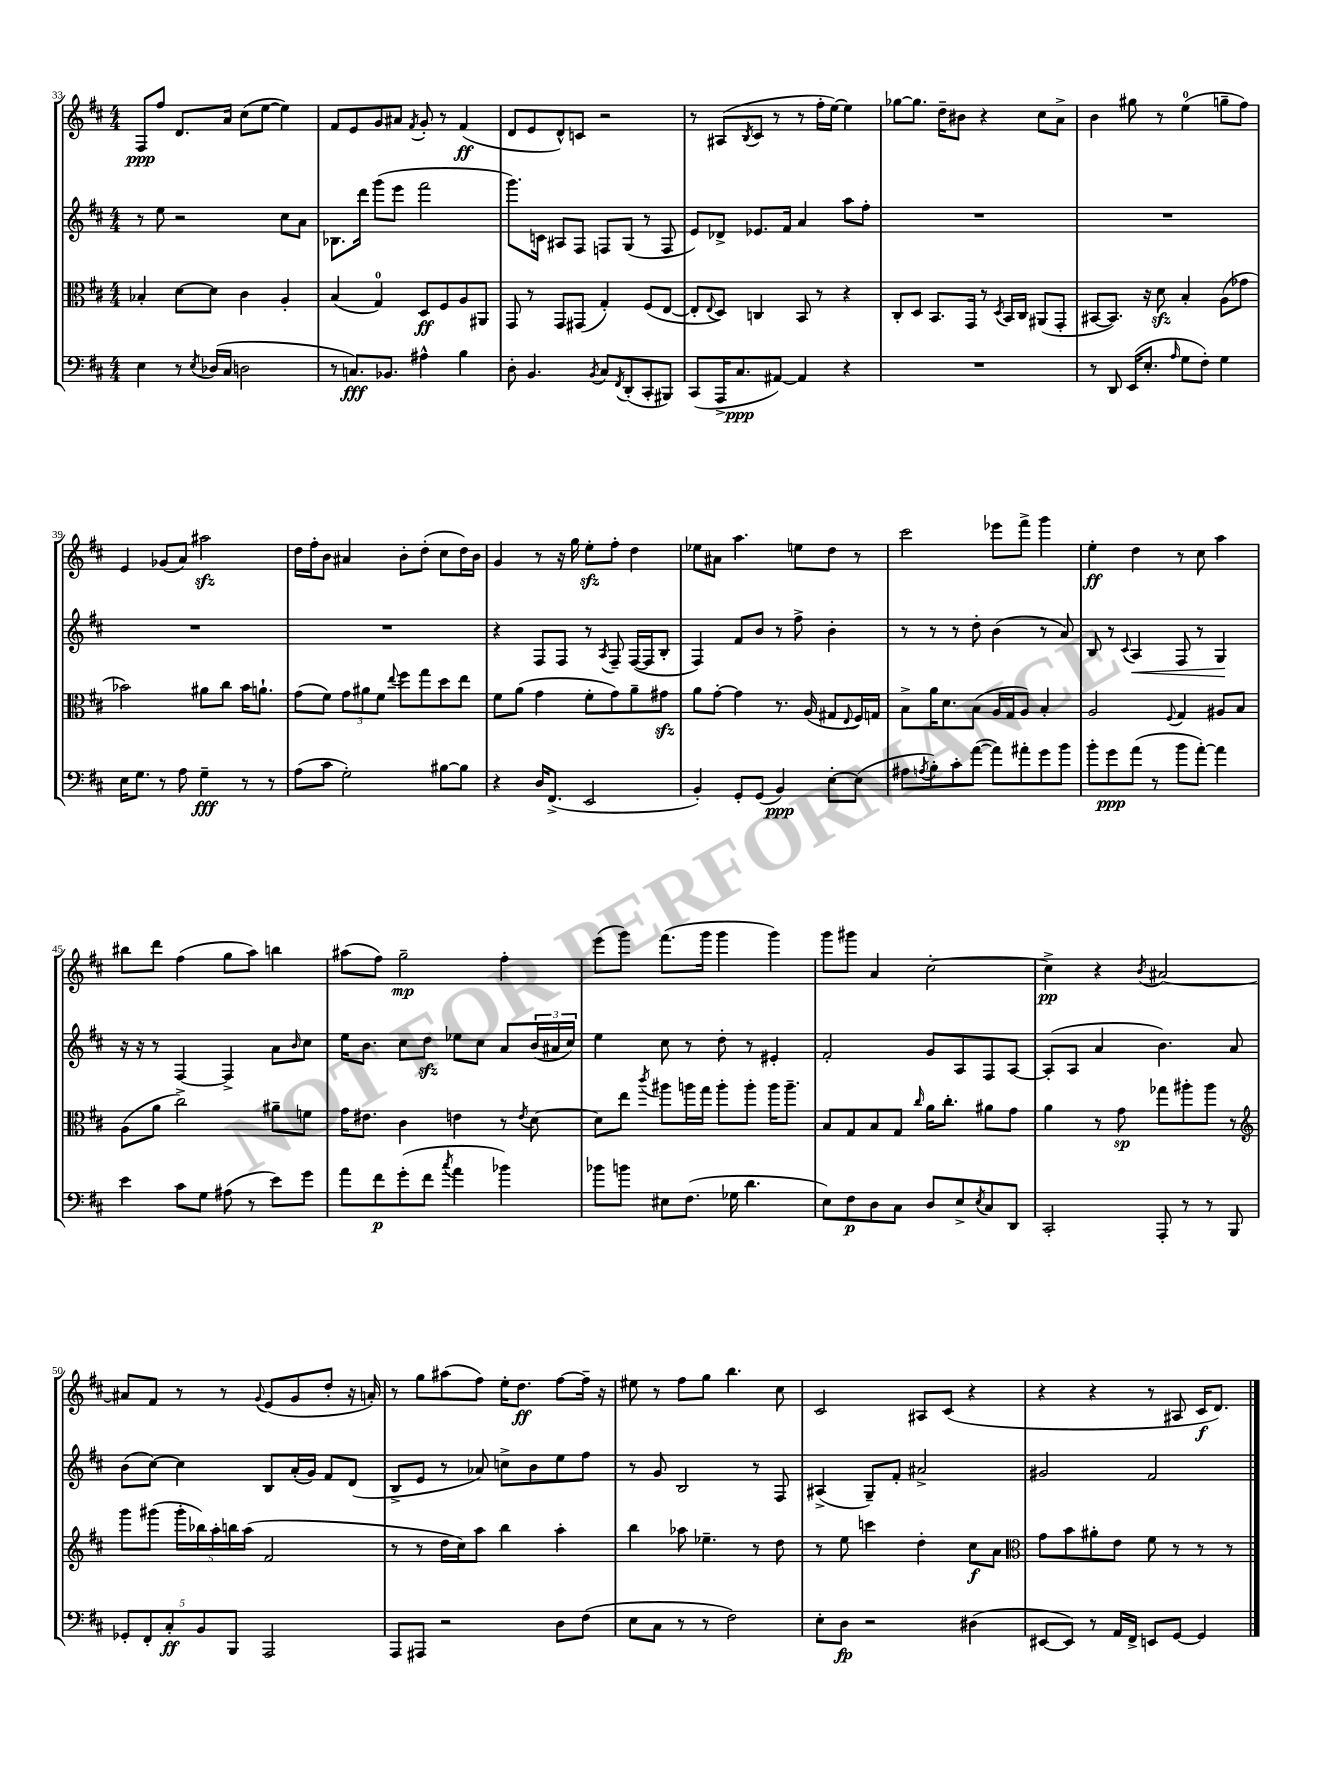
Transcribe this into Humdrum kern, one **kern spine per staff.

**kern	**dynam	**kern	**dynam	**kern	**dynam	**kern	**dynam
*part4	*part4	*part3	*part3	*part2	*part2	*part1	*part1
*staff4	*staff4	*staff3	*staff3	*staff2	*staff2	*staff1	*staff1
*clefF4	*	*clefC3	*	*clefG2	*	*clefG2	*
*k[f#c#]	*	*k[f#c#]	*	*k[f#c#]	*	*k[f#c#]	*
*M4/4	*	*M4/4	*	*M4/4	*	*M4/4	*
=33	=33	=33	=33	=33	=33	=33	=33
4E\	.	4B-X'/	.	8r	.	8F#/L	ppp
.	.	.	.	8ee\	.	8ff#/J	.
8r	.	[8d\L	.	2r	.	8.d/L	.
8qE/	.	.	.	.	.	.	.
(16D-X/LL	.	8d\J]	.	.	.	.	.
16C#/JJ	.	.	.	.	.	16a/Jk	.
2Dn\	.	4c#\	.	.	.	(8cc#\L	.
.	.	.	.	.	.	[8ee\J	.
.	.	4A'/	.	8cc#\L	.	4ee\])	.
.	.	.	.	8a\J	.	.	.
=34	=34	=34	=34	=34	=34	=34	=34
8r	.	(4B/	.	8.B-X\L	.	8f#/L	.
8.Cn/L)	fff	.	.	.	.	8e/	.
.	.	.	.	16ddd\Jk	.	.	.
.	.	4G/)	.	(8ggg\L	.	8g/	.
8.BB-X/J	.	.	.	.	.	.	.
.	.	.	.	8eee\J	.	8a#X/J	.
.	.	.	.	.	.	8qf#/	.
4A#X^^\	.	8D/L	ff	2fff#\	.	8g'/	.
.	.	8F#/	.	.	.	8r	.
4B\	.	8A/	.	.	.	(4f#/	ff
.	.	8AA#X/J	.	.	.	.	.
=35	=35	=35	=35	=35	=35	=35	=35
8D'\	.	8GG/	.	8.ggg\L)	.	8d/L	.
4.BB/	.	8r	.	.	.	8e/	.
.	.	.	.	16cn\Jk	.	.	.
.	.	8GG/L	.	8A#X/L	.	8d^^/)	.
.	.	(8GG#X/J	.	8F#/J	.	8cn/J	.
8qBB/	.	.	.	.	.	.	.
8C#/L	.	4G'/)	.	8Fn/L	.	2r	.
8qFF#/	.	.	.	.	.	.	.
(8DD'/	.	.	.	(8G/J	.	.	.
8CC#'/	.	(8F#/L	.	8r	.	.	.
8BBB#X/J)	.	[8E/J	.	8F/	.	.	.
=36	=36	=36	=36	=36	=36	=36	=36
(8CC#/L	.	8E'/L]	.	8e/L)	.	8r	.
.	.	8qqE/	.	.	.	.	.
16AAA^/K	.	8D/J)	.	8d-X^/J	.	(8A#X/L	.
8.C#/	ppp	.	.	.	.	.	.
.	.	.	.	.	.	8qB/	.
.	.	4Cn/	.	8.e-X/L	.	8c#/J	.
[8AA#X/J)	.	.	.	.	.	8r	.
.	.	.	.	16f#/Jk	.	.	.
4AA#/]	.	8BB/	.	4a/	.	8r	.
.	.	8r	.	.	.	16ff#'\LL	.
.	.	.	.	.	.	[16ee\JJ)	.
4r	.	4r	.	8aa\L	.	4ee\]	.
.	.	.	.	8ff#'\J	.	.	.
=37	=37	=37	=37	=37	=37	=37	=37
1r	.	8C#'/L	.	1r	.	[8gg-X\L	.
.	.	8D/J	.	.	.	8.gg-\J]	.
.	.	8.BB/L	.	.	.	.	.
.	.	.	.	.	.	16dd~\KL	.
.	.	.	.	.	.	8b#X\J	.
.	.	16GG/Jk	.	.	.	.	.
.	.	8r	.	.	.	4r	.
.	.	8qD/	.	.	.	.	.
.	.	16BB/LL	.	.	.	.	.
.	.	16C#/JJ	.	.	.	.	.
.	.	(8AA#X/L	.	.	.	8cc#\L	.
.	.	8GG'/J	.	.	.	8a^\J	.
=38	=38	=38	=38	=38	=38	=38	=38
8r	.	[8BB#X/L	.	1r	.	4b\	.
8DD/	.	8.BB#/J])	.	.	.	.	.
(16EE/KL	.	.	.	.	.	8gg#X\	.
8.E'/J	.	16r	.	.	.	.	.
.	.	8dzz\	.	.	.	8r	.
16qqA/	.	.	.	.	.	.	.
8G\L	.	4B'/	.	.	.	(4ee\	.
8F#'\J)	.	.	.	.	.	.	.
4G\	.	(8A\L	.	.	.	8ggn~\L	.
.	.	8g-X\J	.	.	.	8ff#\J)	.
!!LO:LB:g=z
=39	=39	=39	=39	=39	=39	=39	=39
16E\KL	.	2b-X\)	.	1r	.	4e/	.
8.G\J	.	.	.	.	.	.	.
8r	.	.	.	.	.	(8g-X/L	.
8A\	.	.	.	.	.	8a/J)	.
4G~\	fff	8a#X\L	.	.	.	2aa#Xzz\	.
.	.	8cc#\J	.	.	.	.	.
8r	.	16b-\KL	.	.	.	.	.
.	.	8.an`\J	.	.	.	.	.
8r	.	.	.	.	.	.	.
=40	=40	=40	=40	=40	=40	=40	=40
(8A\L	.	(8g\L	.	1r	.	16dd\LL	.
.	.	.	.	.	.	16ff#'\J	.
8c#\J	.	8f#\J)	.	.	.	8b\J	.
2G'\)	.	12g\L	.	.	.	4a#X/	.
.	.	12a#X\	.	.	.	.	.
.	.	12f#\J	.	.	.	.	.
.	.	8qqee/	.	.	.	.	.
.	.	8ff#\L	.	.	.	8b'\L	.
.	.	8gg\	.	.	.	(8dd'\J	.
[8B#X\L	.	8dd\	.	.	.	8cc#\L	.
8B#\J]	.	8ee\J	.	.	.	16dd\L)	.
.	.	.	.	.	.	16b\JJ	.
=41	=41	=41	=41	=41	=41	=41	=41
4r	.	8f#\L	.	4r	.	4g/	.
.	.	(8a\J	.	.	.	.	.
16D/KL	.	4g\	.	8F#/L	.	8r	.
(8.FF#^/J	.	.	.	.	.	.	.
.	.	.	.	8F#/J	.	16r	.
.	.	.	.	.	.	16gg\	.
2EE/	.	8f#'\L	.	8r	.	8eezz'\L	.
.	.	.	.	8qA/	.	.	.
.	.	8g\)	.	8F#~/	.	8ff#'\J	.
.	.	8a~\	.	([16F#/LL	.	4dd\	.
.	.	.	.	16F#/J]	.	.	.
.	.	8g#Xzz\J	.	8B'/J	.	.	.
=42	=42	=42	=42	=42	=42	=42	=42
4BB'/)	.	8a\L	.	4F#/)	.	8ee-X\L	.
.	.	[8g'\J	.	.	.	8a#X\J	.
8GG'/L	.	4g\]	.	8f#/L	.	4.aa\	.
(8GG/J	.	.	.	8b/J	.	.	.
4BB/)	ppp	8.r	.	8r	.	.	.
.	.	.	.	8ff#^\	.	8een\L	.
.	.	(16A/	.	.	.	.	.
[8E'\L	.	8G#X/L	.	4b'\	.	8dd\J	.
.	.	8qqE/	.	.	.	.	.
(8E\J]	.	16F#/L)	.	.	.	8r	.
.	.	16Gn/JJ	.	.	.	.	.
=43	=43	=43	=43	=43	=43	=43	=43
8A#X\L	.	8B^\L	.	8r	.	2ccc#\	.
8qAn/	.	.	.	.	.	.	.
8B'\)	.	16a\K	.	8r	.	.	.
.	.	8.d\	.	.	.	.	.
8c#'\	.	.	.	8r	.	.	.
([8a\J	.	(8B\J	.	8dd'\	.	.	.
8a\L])	.	16A/LL	.	(4b\	.	8eee-X\L	.
.	.	16G/J	.	.	.	.	.
8a#X'\	.	8A/J)	.	.	.	8fff#^\J	.
8g\	.	4B'/	.	8r	.	4ggg\	.
8b\J	.	.	.	8a/)	.	.	.
=44	=44	=44	=44	=44	=44	=44	=44
8b'\L	.	2A/	.	8B/	.	4ee'\	ff
8g\	ppp	.	.	8r	.	.	.
.	.	.	.	8qqc#/	.	.	.
!	!	!	!	!	!LO:HP:b	!	!
(8a\J	.	.	.	4A/	<	4dd\	.
8r	.	.	.	.	.	.	.
.	.	8qqF#/	.	.	.	.	.
8b\L	.	4G/	.	8F#/	.	8r	.
[8a'\J)	.	.	.	8r	.	8cc#\	.
4a\]	.	8A#X/L	.	4G/	.	4aa\	.
.	.	8B/J	.	.	.	.	.
.	.	.	.	.	[	.	.
!!LO:LB:g=z
=45	=45	=45	=45	=45	=45	=45	=45
4e\	.	(8A\L	.	16r	.	8bb#X\L	.
.	.	.	.	16r	.	.	.
.	.	8a\J	.	8r	.	8ddd\J	.
8c#\L	.	2cc#^\)	.	[4F#/	.	(4ff#\	.
8G\J	.	.	.	.	.	.	.
(8A#X\	.	.	.	4F#^/]	.	8gg\L	.
8r	.	.	.	.	.	8aa\J)	.
8e\L)	.	8a#X~\L	.	8a\L	.	4bbn\	.
.	.	.	.	16qqb/	.	.	.
8g\J	.	8fn\J	.	8cc#\J	.	.	.
=46	=46	=46	=46	=46	=46	=46	=46
8a\L	.	16g\KL	.	16ee\KL	.	(8aa#X\L	.
.	.	8.e#X\J	.	8.b\J	.	.	.
8f#\	p	.	.	.	.	8ff#\J)	.
(8g'\	.	4c#\	.	8cc#\L	.	2gg~\	mp
8f#\J	.	.	.	8ddzz\J	.	.	.
8qcc#/	.	.	.	.	.	.	.
4a\	.	4en\	.	8ee-X\L	.	.	.
.	.	.	.	8cc#\J	.	.	.
4b-X\)	.	8r	.	8a/L	.	4ff#'\	.
.	.	8qe/	.	.	.	.	.
.	.	[8d\	.	(24b/L	.	.	.
.	.	.	.	24a#X/	.	.	.
.	.	.	.	24cc#/JJ)	.	.	.
=47	=47	=47	=47	=47	=47	=47	=47
8b-X\L	.	8d\L]	.	4ee\	.	(8eee\L	.
8bn\J	.	8ee\J	.	.	.	8ggg\J)	.
.	.	8qccc#/	.	.	.	.	.
8E#X\L	.	8aa#X\L	.	8cc#\	.	(8.fff#\L	.
(8.F#\J	.	16aan\L	.	8r	.	.	.
.	.	16gg\JJ	.	.	.	16ggg\Jk	.
.	.	8aa'\L	.	8dd'\	.	4ggg\	.
16G-X\	.	.	.	.	.	.	.
4.d\	.	8aa'\J	.	8r	.	.	.
.	.	16aa\KL	.	4e#X'/	.	4ggg\)	.
.	.	8.aa~\J	.	.	.	.	.
=48	=48	=48	=48	=48	=48	=48	=48
8E\L)	.	8B/L	.	2f#'/	.	8ggg\L	.
8F#\	p	8G/	.	.	.	8ggg#X\J	.
8D\	.	8B/	.	.	.	4a/	.
8C#\J	.	8G/J	.	.	.	.	.
.	.	16qqcc#/	.	.	.	.	.
8D/L	.	16a\KL	.	8g/L	.	[2cc#'\	.
.	.	8.cc#'\J	.	.	.	.	.
8E^/	.	.	.	8A/	.	.	.
8qE/	.	.	.	.	.	.	.
8C#/	.	8a#X\L	.	8F#/	.	.	.
8DD/J	.	8g\J	.	[8A/J	.	.	.
=49	=49	=49	=49	=49	=49	=49	=49
2CC#'/	.	4a\	.	(8A'/L]	.	4cc#^\]	pp
.	.	.	.	8A/J	.	.	.
.	.	8r	.	4a/	.	4r	.
.	.	8g\	sp	.	.	.	.
.	.	.	.	.	.	8qb/	.
8AAA'/	.	8gg-X\L	.	4.b\)	.	[2a#X/	.
8r	.	8aa#X'\	.	.	.	.	.
8r	.	8aa#\J	.	.	.	.	.
8BBB/	.	8r	.	8a/	.	.	.
!!LO:LB:g=z
=50	=50	=50	=50	=50	=50	=50	=50
*	*	*clefG2	*	*	*	*	*
10GG-X'/L	.	8ggg\L	.	(8b\L	.	8a#X/L]	.
10FF#'/	.	.	.	.	.	.	.
.	.	(8ggg#X\J	.	[8cc#\J)	.	8f#/J	.
10C#'/	ff	.	.	.	.	.	.
.	.	20ggg#'\LL	.	4cc#\]	.	8r	.
10BB/	.	20bb-X\)	.	.	.	.	.
.	.	20aa'\	.	.	.	.	.
.	.	.	.	.	.	8r	.
10BBB/J	.	20bbn\	.	.	.	.	.
.	.	(20aa\JJ	.	.	.	.	.
.	.	.	.	.	.	8qqg/	.
2AAA/	.	2f#/	.	8B/L	.	(8e/L	.
.	.	.	.	(16a'/L	.	8g/	.
.	.	.	.	16g/JJ)	.	.	.
.	.	.	.	8f#/L	.	8dd'/J	.
.	.	.	.	(8d/J	.	16r	.
.	.	.	.	.	.	16an'/)	.
=51	=51	=51	=51	=51	=51	=51	=51
8AAA/L	.	8r	.	8B^/L	.	8r	.
8AAA#X/J	.	8r	.	8e/J	.	8gg\L	.
2r	.	16dd\LL	.	8r	.	(8aa#X\	.
.	.	16cc#\J)	.	.	.	.	.
.	.	8aa\J	.	8a-X/)	.	8ff#\J)	.
.	.	4bb\	.	8ccn^\L	.	16ee'\KL	.
.	.	.	.	.	.	8.dd\J	ff
.	.	.	.	8b\	.	.	.
8D\L	.	4aa'\	.	8ee\	.	[8ff#\L	.
(8F#\J	.	.	.	8ff#\J	.	16ff#~\Jk]	.
.	.	.	.	.	.	16r	.
=52	=52	=52	=52	=52	=52	=52	=52
8E\L	.	4bb\	.	8r	.	8ee#X\	.
8C#\J	.	.	.	8g/	.	8r	.
8r	.	8aa-X\	.	2B/	.	8ff#\L	.
8r	.	4.ee-X~\	.	.	.	8gg\J	.
2F#\)	.	.	.	.	.	4.bb\	.
.	.	8r	.	8r	.	.	.
.	.	8dd\	.	8F#/	.	8cc#\	.
=53	=53	=53	=53	=53	=53	=53	=53
8E'\L	.	8r	.	(4A#X^/	.	2c#/	.
8D\J	fp	8ee\	.	.	.	.	.
2r	.	4cccn\	.	8G~/L)	.	.	.
.	.	.	.	8f#'/J	.	.	.
.	.	4dd'\	.	2a#X^/	.	8A#X/L	.
.	.	.	.	.	.	(8c#/J	.
(4D#X\	.	8cc#\L	f	.	.	4r	.
.	.	8a\J	.	.	.	.	.
=54	=54	=54	=54	=54	=54	=54	=54
*	*	*clefC3	*	*	*	*	*
[8EE#X/L	.	8g\L	.	2g#X/	.	4r	.
8EE#/J])	.	8b\	.	.	.	.	.
8r	.	8a#X'\	.	.	.	4r	.
16AA/LL	.	8e\J	.	.	.	.	.
16FF#^/JJ	.	.	.	.	.	.	.
8EEn/L	.	8f#\	.	2f#/	.	8r	.
[8GG/J	.	8r	.	.	.	8A#X/	.
4GG/]	.	8r	.	.	.	16c#/KL	f
.	.	.	.	.	.	8.d/J)	.
.	.	8r	.	.	.	.	.
==	==	==	==	==	==	==	==
*-	*-	*-	*-	*-	*-	*-	*-
